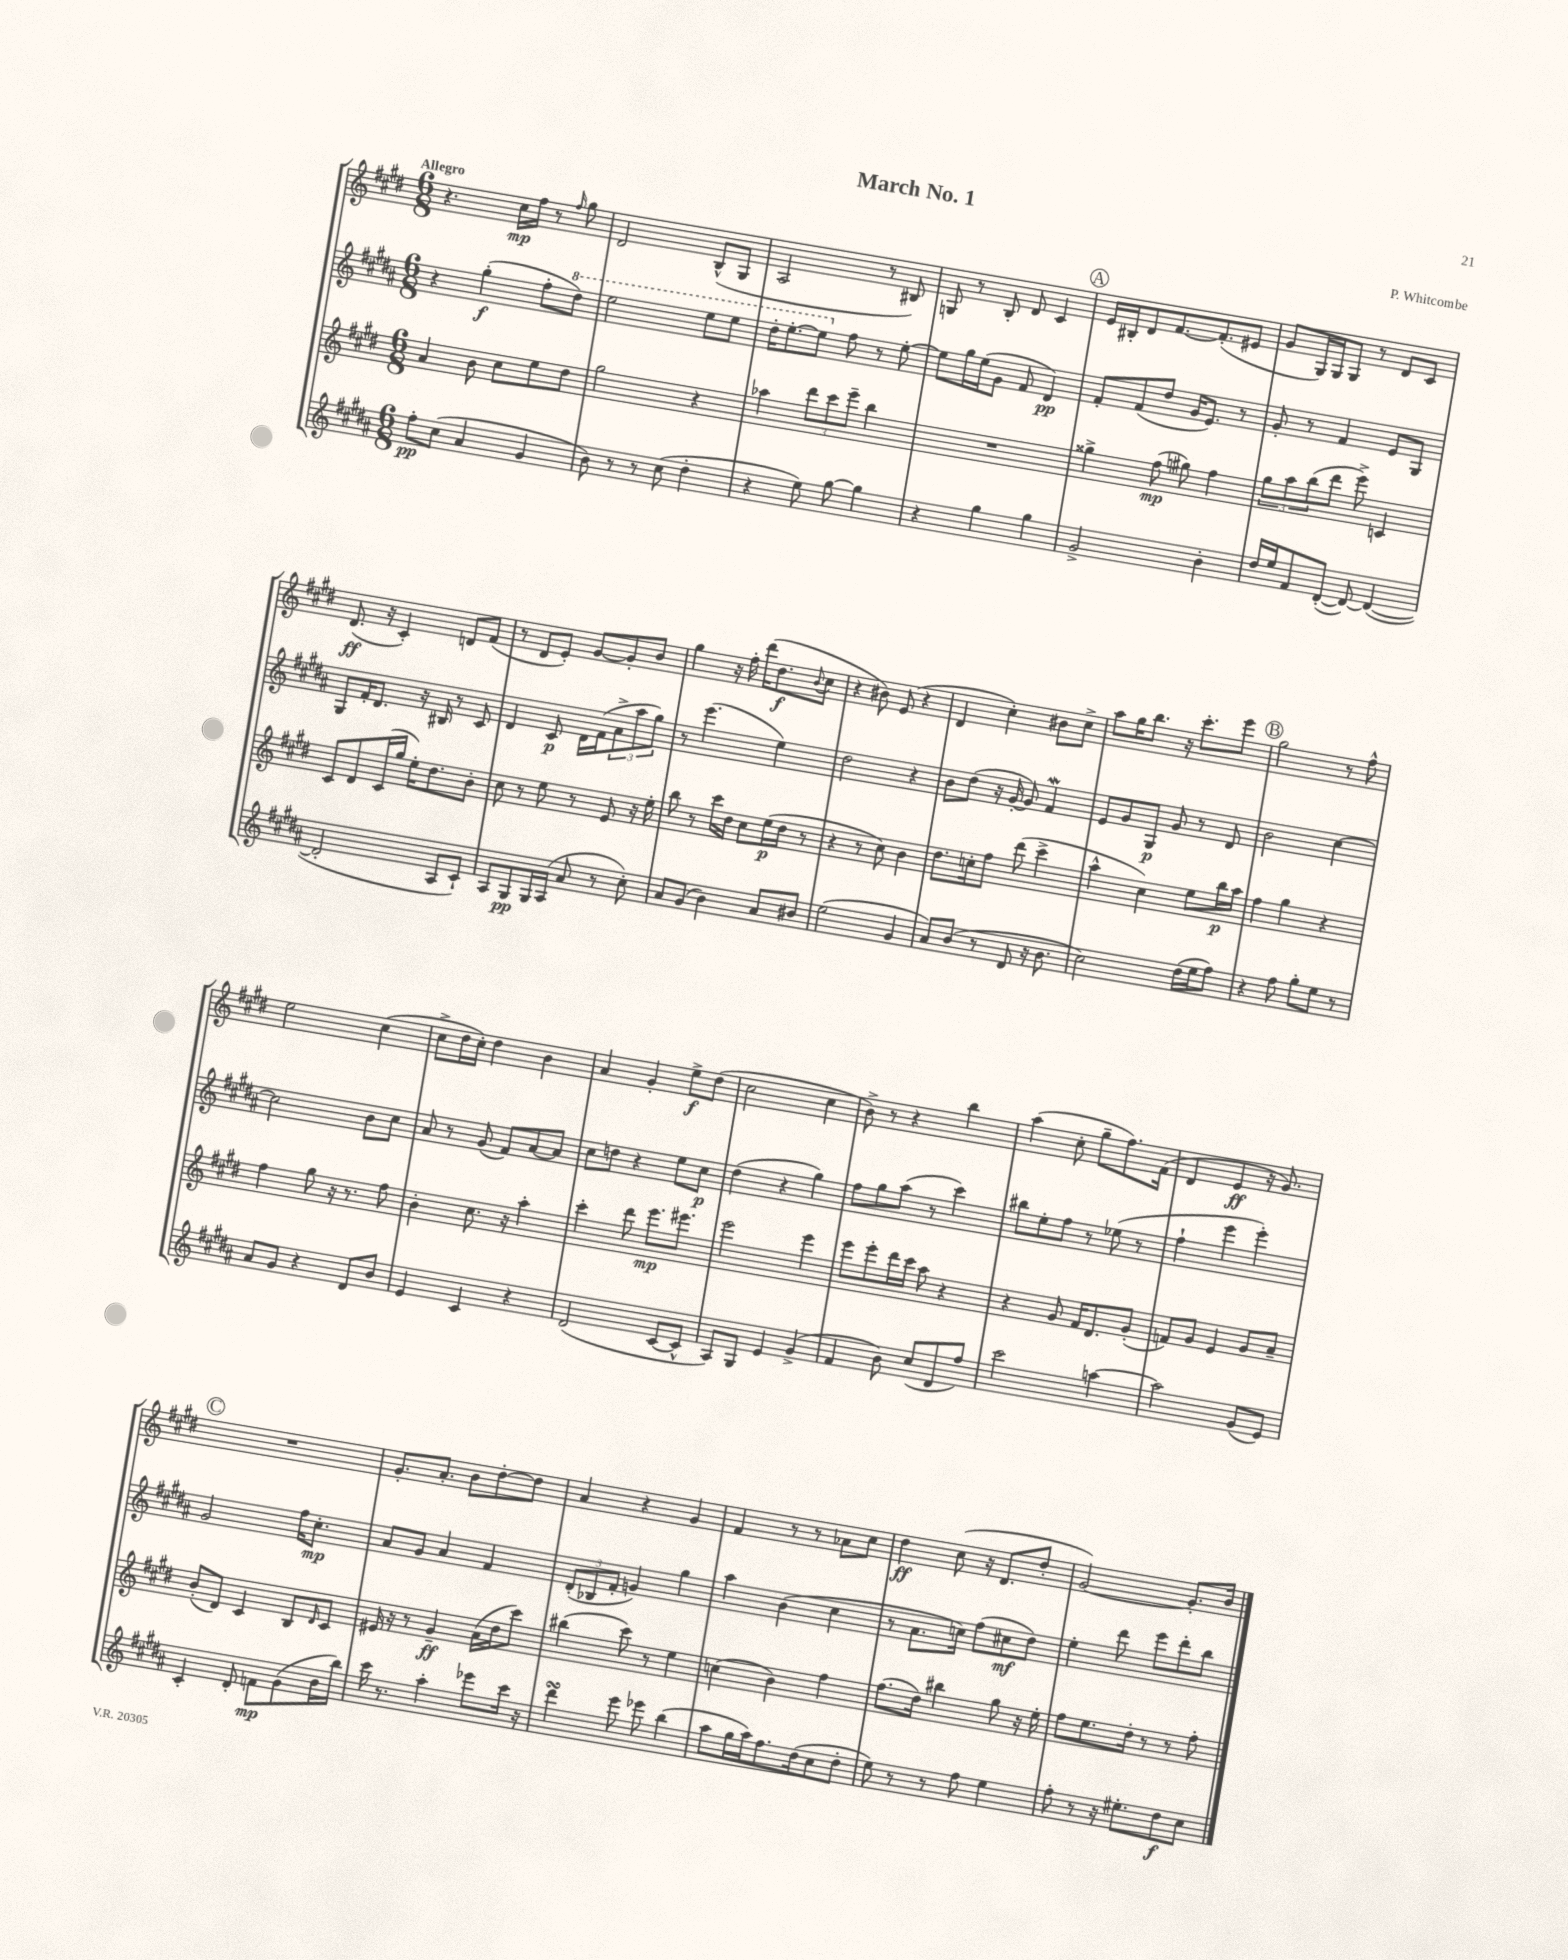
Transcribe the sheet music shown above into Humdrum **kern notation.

**kern	**kern	**kern	**kern
*staff4	*staff3	*staff2	*staff1
*clefG2	*clefG2	*clefG2	*clefG2
*k[f#c#g#d#a#]	*k[f#c#g#d#]	*k[f#c#g#d#a#]	*k[f#c#g#d#]
*M6/8	*M6/8	*M6/8	*M6/8
8ff#'	4a	4r	4.r
(8cc#	.	.	.
4a#	8b	(4gg#'	.
.	8cc#	.	16cc#
.	.	.	16ff#
4g#	8ee	8ff#'	8r
.	.	.	16qqff#
.	8dd#	8ddd#)	8gg#
=	=	=	=
8b)	2gg#	2eee	2d#
8r	.	.	.
8r	.	.	.
(8cc#	.	.	.
4dd#'	4r	8eee	(8B^^
.	.	8eee	8G#
=	=	=	=
4r	4aa-	16ddd#'	2A
.	.	[8.eee'	.
8ee)	12ddd#	8eee]	.
.	12ccc#	.	.
[8gg#	.	8ff#	.
.	12eee~	.	.
4gg#]	4bb	8r	8r
.	.	[8ee'	8B#)
=	=	=	=
4r	2.r	8ee]	8G
.	.	16gg#	8r
.	.	(16ee	.
4gg#	.	8g#	8B'
.	.	8f#	8d#
4gg#	.	4d#)	4c#
=	=	=	=
2g#^	4gg##^	8f#'	16e
.	.	.	16B#'
.	.	(8f#	8d#
.	(8ff#	8dd#	[8.f#
.	8gg#)	16g#	.
.	.	8.e)	(8.f#']
4b'	4ff#	.	.
.	.	8r	8e#
=	=	=	=
16dd#	12gg#	8g#'	8g#
16ee	.	.	.
.	12aa	.	.
8f#	.	8r	16G#)
.	(12bb	.	.
.	.	.	16G#
([8d#'	8ddd#	4f#	8G#
8d#_)	8eee^)	.	8r
(4d#_	4c	8e	8d#
.	.	8G#	8c#
=	=	=	=
2d#']	8c#	8G#	(8.d#
.	8d#	16f#'	.
.	.	8.d#	16r
.	(16c#	.	4c#')
.	16gg#	.	.
.	16ee')	16r	.
.	8.dd#	16B#	.
8A#	.	8r	8d
8c#`)	8b'	8c#	(8f#
=	=	=	=
8A#	8cc#	4d#	8r
8G#	8r	.	8d#
16G#	8ee	8c#	8e')
(16A#	.	.	.
8a#	8r	16d#	[8g#
.	.	(16f#	.
8r	8e	12a#^	8g#']
.	.	12aa#	.
8cc#')	16r	.	8b
.	.	12gg#)	.
.	16ee'	.	.
=	=	=	=
8a#	8bb	8r	4gg#
(8g#	8r	(4.eee	.
4b)	16ccc#	.	16r
.	16dd#	.	16ff#'
.	8cc#	.	(16ddd#
.	.	.	8.dd#
8a#	(16ee	4ee)	.
.	16dd#	.	.
.	.	.	8qqb
8b#	8r	.	8cc#
=	=	=	=
(2ee	4r	2dd#	4r
.	8r	.	8b#)
.	8cc#)	.	(8e
4g#	4b	4r	4r
=	=	=	=
8a#)	8.dd#	8b	4d#
(8b	.	(8dd#	.
.	16cc'	.	.
8r	8ff#	16r	4cc#')
.	.	[16g#'	.
8d#	(8ddd#	8g#])	.
16r	4ccc#^	4f#	8b#
8.b	.	.	.
.	.	.	8cc#^
=	=	=	=
2cc#)	4aa^^	8e	8aa
.	.	8g#	16gg#
.	.	.	8.bb
.	4cc#)	8G#	.
.	.	8g#	16r
.	.	.	8.ccc#'
(16dd#	8ee	8r	.
16ee	.	.	.
8ff#)	16bb	8d#	8eee
.	16aa	.	.
=	=	=	=
4r	4ff#	2b	2gg#
8ff#	4gg#	.	.
8gg#'	.	.	.
8ee	4r	[4cc#	8r
8r	.	.	8ff#^^
=	=	=	=
8a#	4ff#	2cc#]	2ee
8g#	.	.	.
4r	8gg#	.	.
.	16r	.	.
.	8.r	.	.
8d#	.	8b	(4cc#
8b	8ff#	8cc#	.
=	=	=	=
4e	4b'	8a#	8cc#^
.	.	8r	16dd#
.	.	.	16cc#')
4c#	8.cc#	(8g#	4dd#
.	.	8f#)	.
.	16r	.	.
4r	4aa'	[8a#	4b
.	.	8a#]	.
=	=	=	=
(2d#	4ccc#'	8cc#	4a
.	.	8dd	.
.	8ddd#	4r	4g#'
.	8.eee	.	.
[8c#	.	8ee	8ee^
.	8.eee#	.	.
8c#^^]	.	8cc#	(8dd#
=	=	=	=
8A#)	2eee	(4dd#	2cc#
8G#	.	.	.
4e	.	4r	.
(4g#^	4eee	4gg#)	4cc#
=	=	=	=
4f#	8eee	8ff#	8b^)
.	8eee'	8gg#	8r
8b)	16ddd#	(8aa#	4r
.	16ccc#	.	.
(8cc#	8aa	8r	.
8d#	4r	4ccc#)	4bb
8ff#)	.	.	.
=	=	=	=
2ccc#	4r	8bb#	(4aa
.	.	8ee'	.
.	8g#	8ff#	8cc#'
.	16f#	8r	8gg#~
.	8.d#	.	.
[4aa	.	(8ee-	8.ff#)
.	(8g#'	8r	.
.	.	.	(16f#
=	=	=	=
2aa]	8f)	4ff#`	4d#
.	8g#	.	.
.	4e	4eee	4e
(8g#	8g#	4eee')	16r
.	.	.	8.g#)
8e)	8a~	.	.
=	=	=	=
4c#'	(8b'	2g#	2.r
.	8d#)	.	.
8d#'	4c#	.	.
8f	.	.	.
(8g#	8B	16ff#	.
.	.	8.cc#'	.
.	16qqd#	.	.
16b	8c#	.	.
16bb)	.	.	.
=	=	=	=
16ccc#	16e#	8a#	8.g#'
8.r	16r	.	.
.	8r	8g#	.
.	.	.	8.a'
4aa#'	4g#~	4a#	.
.	.	.	8b
8eee-	(16a	4f#	[8dd#'
.	16dd#	.	.
16ccc#	8ccc#)	.	8dd#]
16r	.	.	.
=	=	=	=
4ddd#	(4bb#	(12d#'	4a
.	.	12B-	.
.	.	12f#'	.
8eee	8ccc#)	4g)	4r
8eee-	8r	.	.
(4bb	4ee	4gg#	4g#
=	=	=	=
8aa#	(4cc	4aa#	4f#
16gg#	.	.	.
16aa#)	.	.	.
8.ff#	4b)	(4b	8r
.	.	.	8r
(16dd#	.	.	.
8cc#	4ff#	4cc#	8a-
8dd#'	.	.	8cc#
=	=	=	=
8ee)	(8.ff#	8r	4dd#
8r	.	8.a#	.
.	16dd#)	.	.
8r	4bb#	.	(8cc#
.	.	16cc)	.
8ff#	.	(8ff#	16r
.	.	.	8.d#
4ee	8gg#	8cc#	.
.	16r	8dd#)	8dd#'
.	16ee'	.	.
=	=	=	=
8ff#'	8ff#	4ee'	[2g#)
8r	8.ee	.	.
16r	.	8ddd#	.
8.ee#'	16dd#'	.	.
.	8r	8eee	.
8dd#	8r	8ddd#'	8.g#']
8cc#	8ff#'	8bb	.
.	.	.	16b
==	==	==	==
*-	*-	*-	*-
